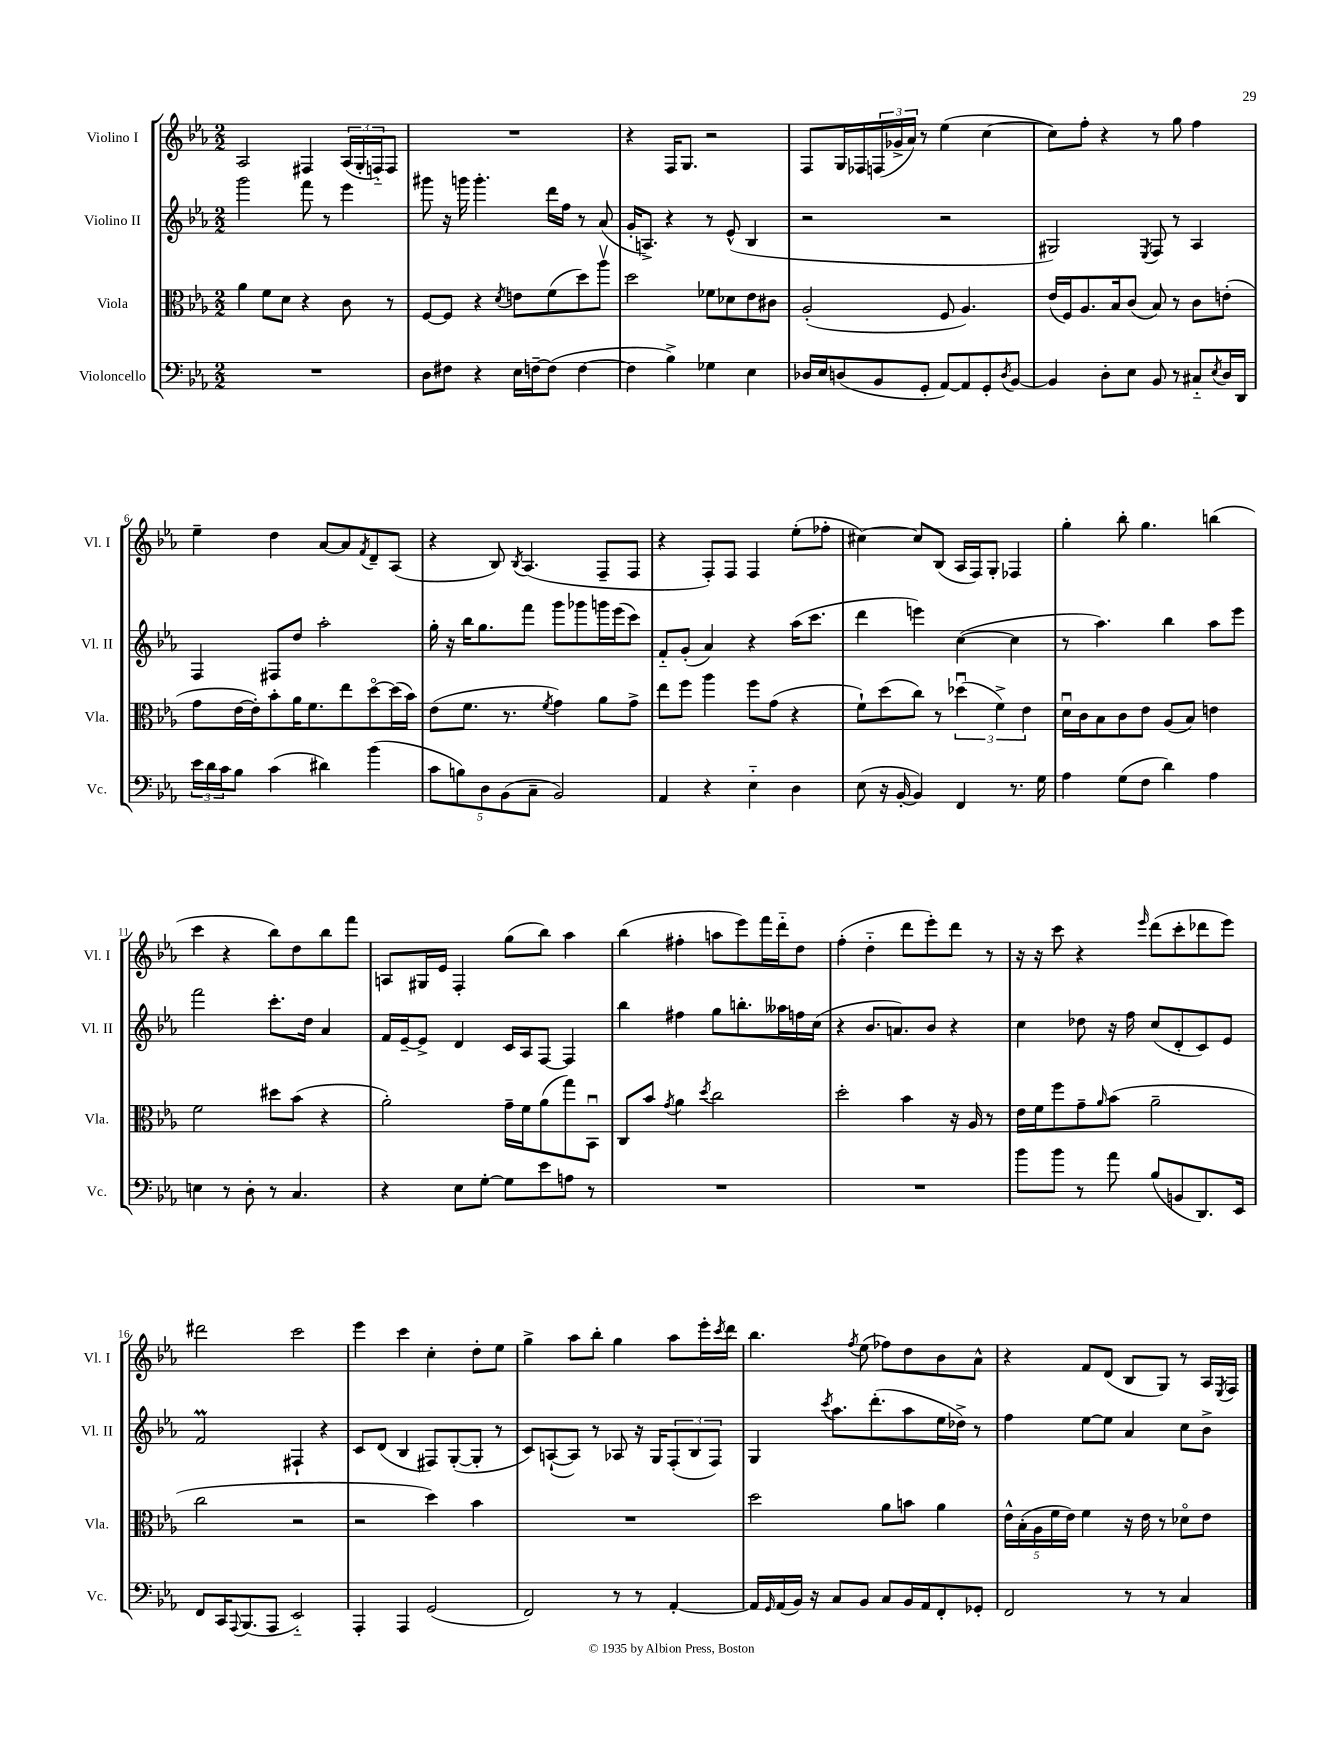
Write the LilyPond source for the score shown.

<<
\new StaffGroup <<
\new Staff = "s0" \with { instrumentName = "Violino I" shortInstrumentName = "Vl. I" } {
    \clef treble \key ees \major \numericTimeSignature \time 2/2
    aes2 fis4 \tuplet 3/2 { aes16( g16-. f16-_) } f8 |
    R1 |
    r4 f16 g8. r2 |
    f8 g16 fes16 \tuplet 3/2 { f16( ges'16-> aes'16) } r8 ees''4( c''4~ |
    c''8) f''8-. r4 r8 g''8 f''4 |
    ees''4-- d''4 aes'8~ aes'8 \acciaccatura { f'8 } d'8-- aes8( |
    r4 bes8) \acciaccatura { bes8 } aes4.( f8-- f8 |
    r4 f8-.) f8 f4 ees''8-.( fes''8-. |
    cis''4~) cis''8 bes8( aes16 f16) g8-. fes4 |
    g''4-. bes''8-. g''4. b''4( |
    c'''4 r4 bes''8) d''8 bes''8 f'''8 |
    a8 gis16 ees'16 f4-. g''8( bes''8) aes''4 |
    bes''4( fis''4-. a''8 ees'''8) f'''16 d'''16-_ d''8 |
    f''4-.( d''4-_ d'''8 ees'''8-.) d'''8 r8 |
    r16 r16 c'''8 r4 \grace { ees'''16 } d'''8( c'''8-. des'''8 ees'''8) |
    dis'''2 c'''2 |
    ees'''4 c'''4 c''4-. d''8-. ees''8 |
    g''4-> aes''8 bes''8-. g''4 aes''8 ees'''16-. \acciaccatura { c'''8 } d'''16 |
    bes''4. \acciaccatura { f''8 } ees''8( fes''8) d''8 bes'8 aes'8-^ |
    r4 f'8 d'8( bes8 g8) r8 aes16 \acciaccatura { ees8 } f16 \bar "|." |
}
\new Staff = "s1" \with { instrumentName = "Violino II" shortInstrumentName = "Vl. II" } {
    \clef treble \key ees \major \numericTimeSignature \time 2/2
    g'''2 f'''8 r8 ees'''4 |
    gis'''8 r16 g'''16 g'''4.-. d'''16 f''16 r8 aes'8( |
    g'16-. a8.->) r4 r8 ees'8-^( bes4 |
    r2 r2 |
    gis2) \acciaccatura { ees8 } f8 r8 aes4 |
    f4 fis8 d''8 aes''2-. |
    g''16-. r16 bes''16 g''8. f'''8 g'''8 ges'''8 g'''16 ees'''16( c'''8) |
    f'8-_ g'8-.( aes'4) r4 aes''16( c'''8. |
    d'''4 e'''4) c''4~( c''4 |
    r8 aes''4.) bes''4 aes''8 ees'''8 |
    f'''2 c'''8.-. d''16 aes'4 |
    f'16 ees'16~-- ees'8-> d'4 c'16 aes16 f8~ f4 |
    bes''4 fis''4 g''8 b''8.-. aeses''16 f''16 c''16( |
    r4 bes'8. a'8.) bes'8 r4 |
    c''4 des''8 r16 f''16 c''8( d'8-. c'8) ees'8 |
    f'2\prall fis4-! r4 |
    c'8 d'8( bes4 fis8) g8~-.( g8-. r8 |
    c'8) a8~-!( a8) r8 aes8 r16 g16 \tuplet 3/2 { f8-.( bes8 f8) } |
    g4 \acciaccatura { c'''8 } aes''8. d'''8.-.( aes''8 ees''16 des''16->) r8 |
    f''4 ees''8~ ees''8 aes'4 c''8 bes'8-> \bar "|." |
}
\new Staff = "s2" \with { instrumentName = "Viola" shortInstrumentName = "Vla." } {
    \clef alto \key ees \major \numericTimeSignature \time 2/2
    aes'4 f'8 d'8 r4 c'8 r8 |
    f8~ f8 r4 \acciaccatura { d'8 } e'8 f'8( d''8) aes''8\upbow |
    d''2 fes'8 des'8 ees'8 cis'8 |
    aes2-.( f8 aes4.) |
    ees'16( f16) aes8. bes16 c'8( bes8) r8 c'8 e'8-.( |
    g'8 ees'16~ ees'16-.) bes'8-. aes'16 f'8. ees''8 d''8~\flageolet d''16( bes'16) |
    ees'8( f'8. r8. \acciaccatura { f'8 } g'4) aes'8 g'8-> |
    ees''8 f''8 aes''4 f''8 g'8( r4 |
    f'8-!) d''8( c''8) r8 \tuplet 3/2 { des''4\downbow( f'4->) ees'4 } |
    d'16\downbow c'16 bes8 c'8 ees'8 aes8( bes8) e'4 |
    f'2 dis''8 bes'8( r4 |
    aes'2-.) g'16-- f'16 aes'8( g''8) bes,8\downbow |
    c8 bes'8 \acciaccatura { g'8 } aes'4 \acciaccatura { d''8 } c''2 |
    d''2-. bes'4 r16 aes16 r8 |
    ees'16 f'16 f''8 g'8-- \grace { aes'16 } bes'8( aes'2-- |
    c''2 r2 |
    r2 d''4) bes'4 |
    R1 |
    d''2 aes'8 b'8 aes'4 |
    \tuplet 5/4 { ees'16-^ bes16-.( aes16 f'16 ees'16) } f'4 r16 ees'16 r8 des'8\flageolet ees'8 \bar "|." |
}
\new Staff = "s3" \with { instrumentName = "Violoncello" shortInstrumentName = "Vc." } {
    \clef bass \key ees \major \numericTimeSignature \time 2/2
    R1 |
    d8 fis8 r4 ees16 f16~-- f8( f4~ |
    f4 bes4->) ges4 ees4 |
    des16 ees16 d8( bes,8 g,8-. aes,8~) aes,8 g,8-. \acciaccatura { d8 } bes,8~ |
    bes,4 d8-. ees8 bes,8 r8 cis8-_ \acciaccatura { ees8 } d16 d,16 |
    \tuplet 3/2 { ees'16 d'16 c'16 } bes8 c'4( dis'4) bes'4( |
    \tuplet 5/4 { c'8 b8) d8 bes,8( c8-- } bes,2) |
    aes,4 r4 ees4-_ d4 |
    ees8( r16 bes,16~-. bes,4) f,4 r8. g16 |
    aes4 g8( f8 d'4) aes4 |
    e4 r8 d8-. r8 c4. |
    r4 ees8 g8~-. g8 ees'8 a8 r8 |
    R1 |
    R1 |
    bes'8 bes'8 r8 aes'8 bes8( b,8 d,8.) ees,16 |
    f,8 c,16 \appoggiatura { aes,,8 } bes,,8.( aes,,8 ees,2-_) |
    aes,,4-. aes,,4 g,2( |
    f,2) r8 r8 aes,4~-. |
    aes,16 \grace { g,16 } aes,16( bes,16) r16 c8 bes,8 c8 bes,16 aes,16 f,8-. ges,8-. |
    f,2 r8 r8 c4 \bar "|." |
}
>>
>>
